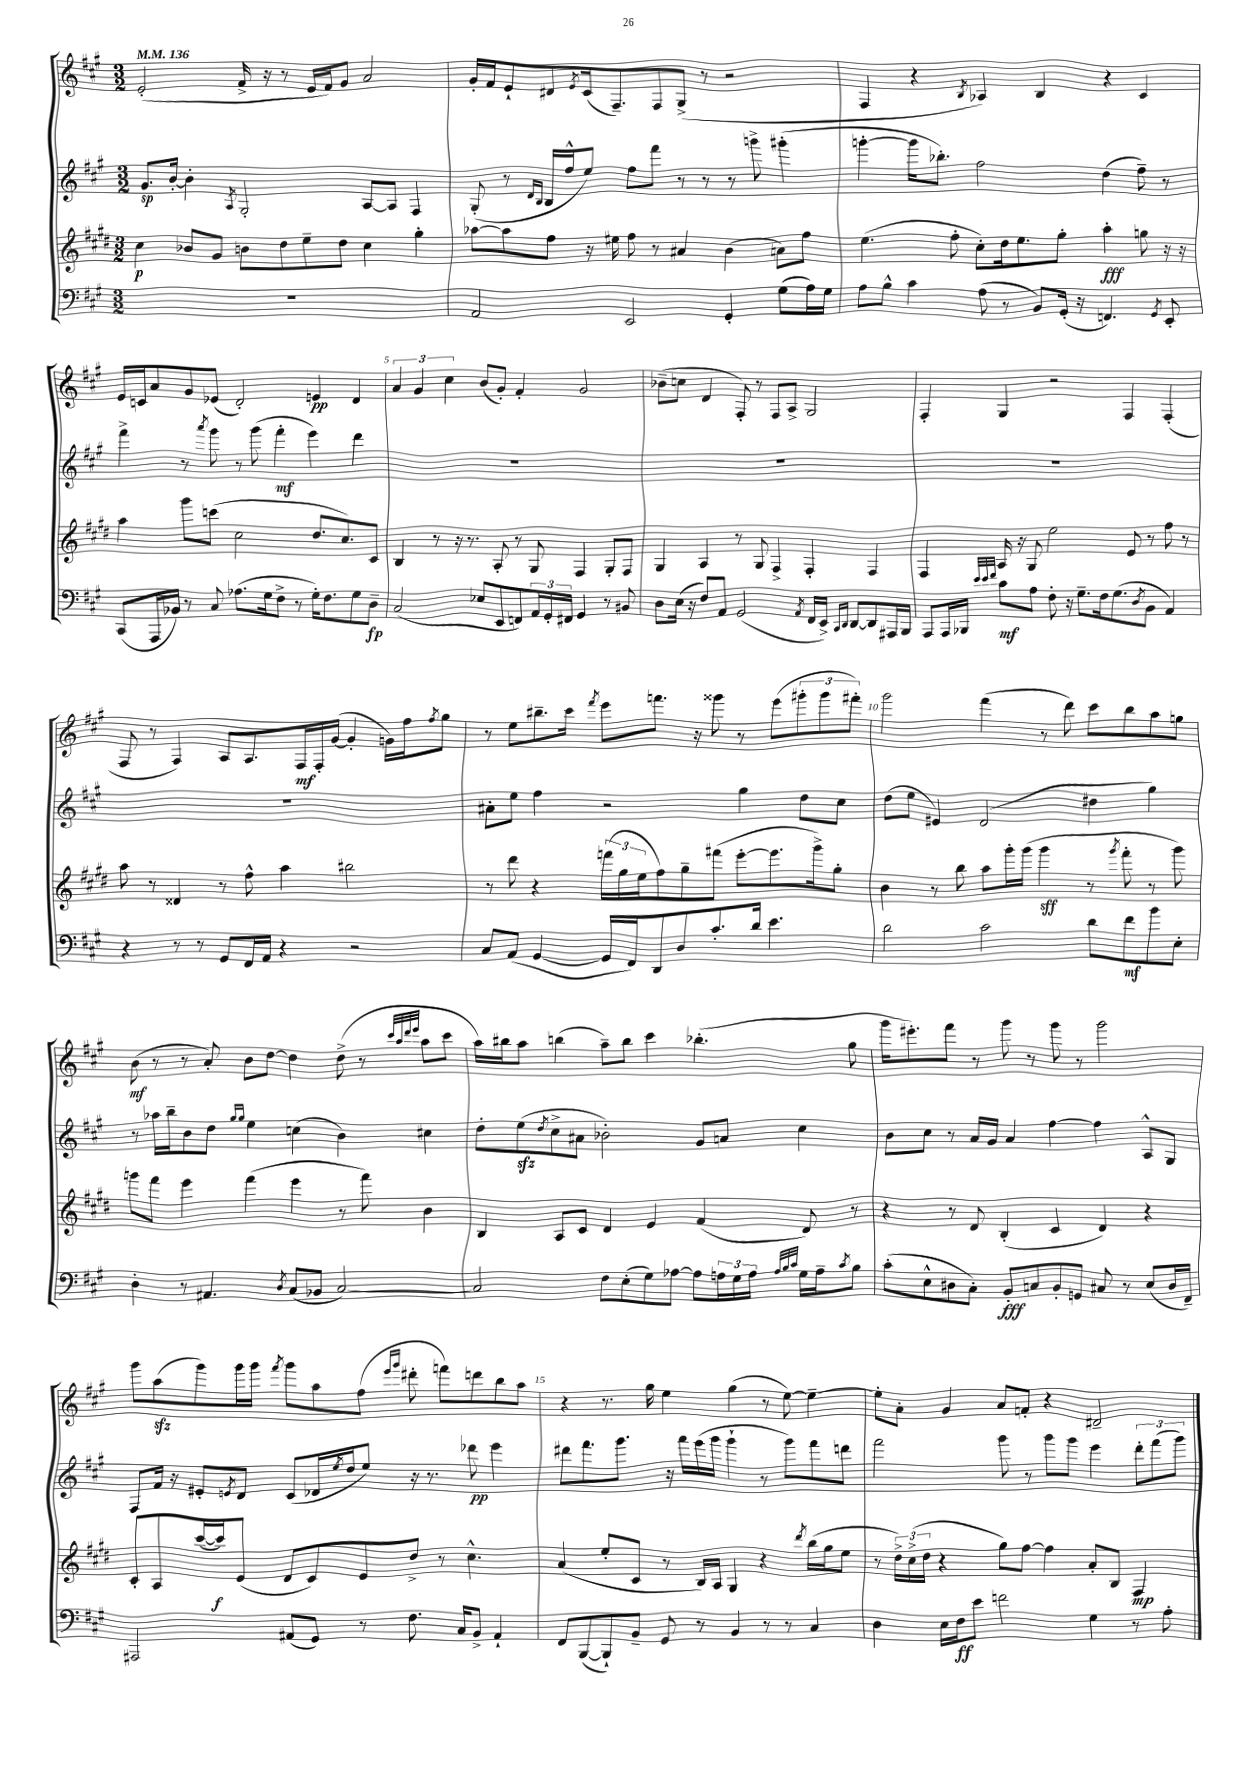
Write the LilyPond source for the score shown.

<<
\new StaffGroup <<
\new Staff = "s0" {
    \clef treble \key a \major \numericTimeSignature \time 3/2 \tempo 4 = 136
    e'2-.( fis'16-> r16 r8 e'16 fis'16) gis'8 a'2 |
    gis'16-. fis'16 e'8-! dis'8 \acciaccatura { e'8 } cis'16( fis8.--) fis8 gis8->( r8 r2 |
    fis4 r4 \acciaccatura { b8 } aes4) b4 r4 cis'4 |
    e'16 c'16 a'8 gis'8 ees'8( d'2-.) e'4\pp d'4 |
    \tuplet 3/2 { a'4 gis'4 cis''4 } b'8( gis'8-.) fis'4-. gis'2 |
    bes'8--( c''8 d'4 fis8-.) r8 fis8 a8-> gis2 |
    fis4-. gis4 r2 fis4 fis4-.( |
    fis8 r8 fis4) a8 a8. fis16\mf fis16-. gis'16~( gis'4-. g'16) fis''16 \acciaccatura { fis''8 } gis''8 |
    r8 e''8 bis''8.-- cis'''16 \acciaccatura { fis'''8 } e'''8 f'''8. r16 gisis'''8 r8 e'''8( \tuplet 3/2 { gis'''8-. gis'''8 fis'''8-.) } |
    gis'''2 fis'''4( r8 d'''8) cis'''8 b''8 a''8 g''8 |
    b'8\mf( r8 r8 a'8-.) b'8 d''8~ d''4 d''8->( r8 \grace { cis'''32 a''32 d'''32 e'''32 } a''8 cis'''8 |
    a''16) bis''16 a''8 b''4( a''8--) b''8 cis'''4 bes''4.-.( gis''8 |
    gis'''16 eis'''8.-.) fis'''8 r8 gis'''8 r8 gis'''8 r8 gis'''2 |
    gis'''8 a''8\sfz( gis'''8) gis'''16 gis'''16 \acciaccatura { fis'''8 } gis'''8 a''8 fis''8( \grace { e'''16 gis'''16 } dis'''8-. f'''8) d'''8 b''8 a''8 |
    r4 r8. gis''16 e''4 gis''4( r8 e''8~) e''4~-- |
    e''8-. a'8-. gis'4 a'8 f'8-. r4 dis'2-- \bar "|." |
}
\new Staff = "s1" {
    \clef treble \key a \major \numericTimeSignature \time 3/2
    gis'8.\sp b'16~-. b'4-. \acciaccatura { a8 } gis2-. a8~ a8 fis4 |
    gis8-.( r8 \grace { d'16 b16 } b16 fis''16-^ e''8) fis''8 fis'''8 r8 r8 r8 g'''8-> gis'''4-.( |
    g'''4~-. g'''16 bes''8.-.) fis''2 d''4( fis''8--) r8 |
    fis'''4-> r8 \acciaccatura { a'''8 } gis'''8 r8 gis'''8( fis'''4-.\mf e'''4) d'''4 |
    R1. |
    R1. |
    R1. |
    R1. |
    ais'8-. e''8 fis''4 r2 gis''4 d''8 cis''8 |
    d''8( e''8 eis'4) d'2( dis''4 gis''4) |
    r8 aes''16 b''16-- b'8 d''8 \grace { gis''16 gis''16 } e''4 c''4( b'4) cis''4 |
    d''8-. e''8\sfz( \acciaccatura { d''8 } cis''8-> ais'8 bes'2-.) gis'8 a'8 cis''4 |
    b'8 cis''8 r8 a'16 gis'16 a'4 fis''4~ fis''4 a8-^ gis8 |
    fis8 fis'16 r16 eis'8-. \acciaccatura { e'8 } d'8 cis'8( des'16 \acciaccatura { e''8 } d''16 e''8) r16 r8. des'''8\pp e'''4 |
    dis'''8 fis'''8. gis'''8. r16 fis'''16 e'''16( gis'''16 gis'''4-! r8 gis'''8) fis'''8 d'''8 |
    fis'''2 gis'''8 r8 gis'''8 gis'''8 e'''4 \tuplet 3/2 { d'''8-. fis'''8( gis'''8) } \bar "|." |
}
\new Staff = "s2" {
    \clef treble \key e \major \numericTimeSignature \time 3/2
    cis''4\p bes'8 gis'8 b'8 dis''8 e''8-- dis''8 cis''4 gis''4-. |
    aes''8~ aes''8 fis''8 r16 eis''16 fis''8 r8 ais'4 b'4( a'8) fis''8 |
    e''4.( fis''8-. cis''8-.) dis''16 e''8. gis''8-. a''4-.\fff g''8 r16 r16 |
    a''4 gis'''8 c'''8( cis''2 dis''8. cis''8.) cis'8 |
    b4 r8 r16 r8. a8-. r8 gis8 fis4 gis8-. fis8 |
    gis4 a4 r8 gis8 fis4-> fis4-. fis4 |
    fis4 a16 r16 gis8 e''2 e'8 r8 fis''8 r8 |
    a''8 r8 disis'4 r8 fis''8-^ a''4 bis''2 |
    r8 dis'''8 r4 \tuplet 3/2 { f'''16( gis''16 e''16 } fis''8) gis''8-- fis'''8( e'''8~-. e'''8. gis'''16->) gis''8-. |
    b'4 r8 b''8 a''8 gis'''16-. gis'''16( gis'''4\sff r8 \acciaccatura { gis'''8 } fis'''8-. r8 gis'''8) |
    g'''8 fis'''8 e'''4 fis'''4( e'''4 r8 fis'''8) b'4 |
    b4 a8 cis'8 dis'4 e'4 fis'4( dis'8) r8 |
    r4 r8 dis'8 b4-.( cis'4 dis'4) r4 |
    cis'8-. a8 cis'''16~( cis'''16\f) e'8( dis'8 cis'8) e'8 dis''8-> r8 cis''4.-^ |
    a'4( e''8-. cis'8 r8 b16) a16 gis4 r4 \acciaccatura { dis'''8 } b''16( gis''16 e''8 |
    r8 \tuplet 3/2 { dis''16->) cis''16->( dis''16 } r4 gis''8) fis''8~ fis''4 a'8-. b8 fis4\mp \bar "|." |
}
\new Staff = "s3" {
    \clef bass \key a \major \numericTimeSignature \time 3/2
    R1. |
    a,2 e,2 gis,4-. gis8( a16) gis16 |
    a8 b8-^ cis'4 a8( r8 b,8) gis,16-.( r16 f,4.) \acciaccatura { gis,8 } e,8-. |
    cis,8( a,,16 bes,16) r8 cis8 aes8.( gis16 fis8-> r8 gis16-.) fis8. gis8 d8--\fp |
    cis2( ees8 e,8 f,8) \tuplet 3/2 { a,16 gis,16-. fis,16 } gis,4 r8 bis,8 |
    d8 e16( r16 fis8) a,8 gis,2( \acciaccatura { a,8 } fis,16 e,16->) \grace { cis,16 d,16 } d,8~ d,8 ais,,16 b,,16 |
    a,,8 a,,16 bes,,16 \grace { e'32 e'32 fis'32 } cis'8\mf a8 fis8-. r16 gis8.-- fis16 gis8.( \acciaccatura { d8 } b,8 a,4) |
    r4 r8 r8 gis,8 fis,16 a,16 r4 r2 |
    cis8 a,8( gis,4~ gis,16 fis,16) d,8 d8 cis'8.-. d'16 e'4. |
    d'2 cis'2 d'8 fis'8\mf b'8 e8-. |
    d4-. r8 ais,4. \acciaccatura { d8 } cis8( bes,8 cis2~) |
    cis2 fis8 e8-.( gis8) aes8~ aes8 \tuplet 3/2 { a16 gis16 a16 } \grace { a32 b32 cis'32 } gis16 a16-- \acciaccatura { cis'8 } b8 |
    cis'8-.( e8-^ dis8 cis8-.) b,8-.\fff c8 b,8-. g,8 cis8 r8 e8( dis16 fis,16--) |
    ais,,2 ais,8( gis,8) r8 fis8. cis16 b,8-> ais,4-! |
    fis,8 b,,8~( b,,8-!) b,8-- gis,8 r8 b,4 r8 r8 cis4 |
    d4 e16 fis16\ff e'8 f'2 gis4 r8 a8-. \bar "|." |
}
>>
>>
\layout { \context { \Score \override BarNumber.break-visibility = ##(#f #t #t) barNumberVisibility = #(every-nth-bar-number-visible 5) } }
